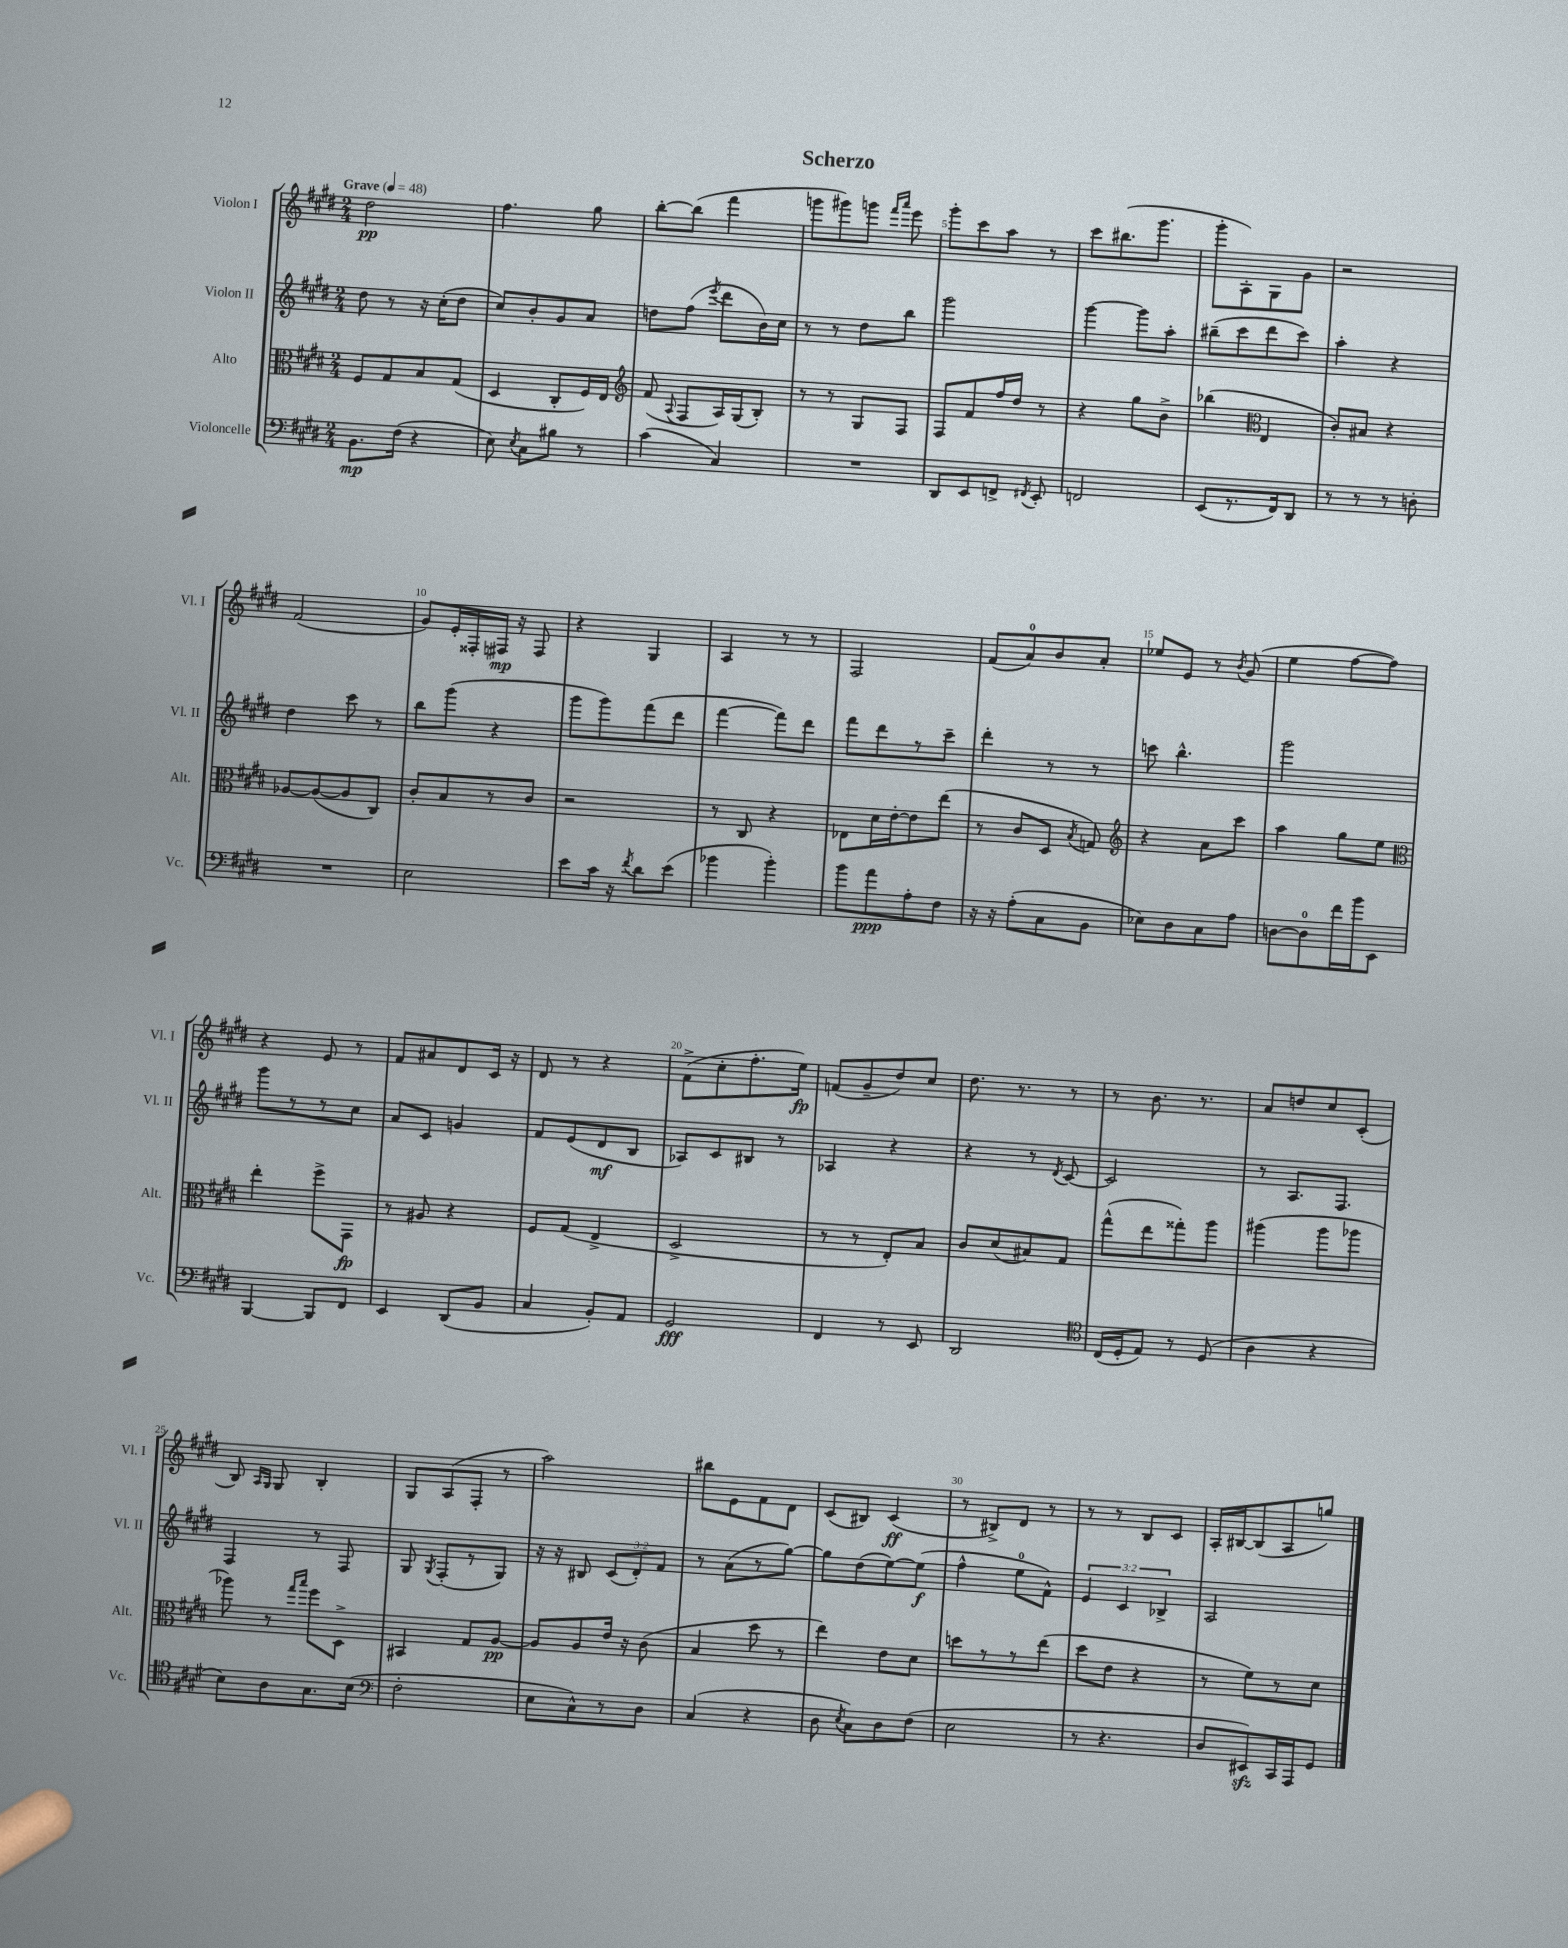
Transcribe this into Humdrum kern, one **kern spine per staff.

**kern	**dynam	**kern	**dynam	**kern	**dynam	**kern	**dynam
*part4	*part4	*part3	*part3	*part2	*part2	*part1	*part1
*staff4	*staff4	*staff3	*staff3	*staff2	*staff2	*staff1	*staff1
*I"Violoncelle	*	*I"Alto	*	*I"Violon II	*	*I"Violon I	*
*I'Vc.	*	*I'Alt.	*	*I'Vl. II	*	*I'Vl. I	*
*clefF4	*	*clefC3	*	*clefG2	*	*clefG2	*
*k[f#c#g#d#]	*	*k[f#c#g#d#]	*	*k[f#c#g#d#]	*	*k[f#c#g#d#]	*
*M2/4	*	*M2/4	*	*M2/4	*	*M2/4	*
*MM48	*	*MM48	*	*MM48	*	*MM48	*
=1	=1	=1	=1	=1	=1	=1	=1
!	!	!	!	!	!	!LO:TX:a:B:t=Grave	!
8.BB\L	mp	8F#/L	.	8dd#\	.	2dd#\	pp
.	.	8G#/	.	8r	.	.	.
(16F#\Jk	.	.	.	.	.	.	.
4r	.	8B/	.	16r	.	.	.
.	.	.	.	(16cc#'\KL	.	.	.
.	.	(8G#/J	.	8dd#\J	.	.	.
=2	=2	=2	=2	=2	=2	=2	=2
8E\)	.	4D#/	.	8cc#/L)	.	4.ff#\	.
8qE/	.	.	.	.	.	.	.
8C#\L	.	.	.	8b'/	.	.	.
8B#X\J	.	8C#'/L	.	8g#/	.	.	.
8r	.	16F#/L)	.	8a/J	.	8gg#\	.
.	.	16E/JJ	.	.	.	.	.
=3	=3	=3	=3	=3	=3	=3	=3
*	*	*clefG2	*	*	*	*	*
(4c#\	.	(8f#/	.	8ddn\L	.	[8bb'\L	.
.	.	8qqA/	.	.	.	.	.
.	.	8F#/L	.	(8ff#\J	.	(8bb\J]	.
.	.	.	.	8qeee/	.	.	.
4C#/)	.	16A/L)	.	8ddd#\L	.	4fff#\	.
.	.	(16G#/J	.	.	.	.	.
.	.	8B'/J)	.	16b\L)	.	.	.
.	.	.	.	16cc#\JJ	.	.	.
=4	=4	=4	=4	=4	=4	=4	=4
2r	.	8r	.	8r	.	8gggn\L	.
.	.	8r	.	8r	.	8ggg#X\)	.
.	.	8G#/L	.	8dd#\L	.	8gggn\J	.
.	.	.	.	.	.	16qqfff#/LL	.
.	.	.	.	.	.	16qqaaa/JJ	.
.	.	8F#/J	.	8bb\J	.	8eee\	.
=5	=5	=5	=5	=5	=5	=5	=5
8DD#/L	.	8F#/L	.	2ggg#\	.	8ggg#'\L	.
8EE/	.	8f#/	.	.	.	8ccc#\	.
8FFn^/J	.	16ff#/L	.	.	.	8aa\J	.
.	.	16dd#/JJ	.	.	.	.	.
8qFF#X/	.	.	.	.	.	.	.
8EE'/	.	8r	.	.	.	8r	.
=6	=6	=6	=6	=6	=6	=6	=6
2FFn/	.	4r	.	[4ggg#\	.	8ccc#\L	.
.	.	.	.	.	.	(8.bb#X\	.
.	.	8gg#\L	.	8ggg#\L]	.	.	.
.	.	.	.	.	.	8.ggg#\J	.
.	.	8b^\J	.	8aa'\J	.	.	.
=7	=7	=7	=7	=7	=7	=7	=7
(8EE/L	.	(4bb-X\	.	(8bb#X~\L	.	8ggg#'\L	.
8.r	.	.	.	8ccc#\	.	8A'\)	.
*	*	*clefC3	*	*	*	*	*
.	.	4E/	.	8ddd#\	.	8G#\	.
16FF#/k)	.	.	.	.	.	.	.
8DD#/J	.	.	.	8ccc#\J)	.	8g#\J	.
=8	=8	=8	=8	=8	=8	=8	=8
8r	.	8c#'/L)	.	4aa'\	.	2r	.
8r	.	8B#X/J	.	.	.	.	.
8r	.	4r	.	4r	.	.	.
8Dn'\	.	.	.	.	.	.	.
!!LO:LB:g=z
=9	=9	=9	=9	=9	=9	=9	=9
2r	.	[8A-X/L	.	4dd#\	.	(2f#/	.
.	.	(8A-/_	.	.	.	.	.
.	.	8A-/]	.	8ccc#\	.	.	.
.	.	8C#/J)	.	8r	.	.	.
=10	=10	=10	=10	=10	=10	=10	=10
2E\	.	8c#'/L	.	8bb\L	.	8g#/L)	.
.	.	8B/	.	(8ggg#\J	.	16e'/L	.
.	.	.	.	.	.	16F##X'/	.
.	.	8r	.	4r	.	16F#X/JJ	mp
.	.	.	.	.	.	16r	.
.	.	8c#/J	.	.	.	8F#/	.
=11	=11	=11	=11	=11	=11	=11	=11
8e\L	.	2r	.	8ggg#\L	.	4r	.
16c#\Jk	.	.	.	8ggg#\)	.	.	.
16r	.	.	.	.	.	.	.
8qf#/	.	.	.	.	.	.	.
8d#\L	.	.	.	(8fff#\	.	4G#/	.
(8e\J	.	.	.	8ddd#\J	.	.	.
=12	=12	=12	=12	=12	=12	=12	=12
4b-X\	.	8r	.	[4fff#\	.	4A/	.
.	.	8C#/	.	.	.	.	.
4b-'\)	.	4r	.	8fff#\L])	.	8r	.
.	.	.	.	8ddd#\J	.	8r	.
=13	=13	=13	=13	=13	=13	=13	=13
8b\L	.	8E-X\L	.	8fff#\L	.	2F#/	.
8a\	ppp	16d#\L	.	8ddd#\	.	.	.
.	.	[16e'\J	.	.	.	.	.
8A'\	.	8e\]	.	8r	.	.	.
8F#\J	.	(8ee\J	.	8ccc#~\J	.	.	.
=14	=14	=14	=14	=14	=14	=14	=14
16r	.	8r	.	4ddd#'\	.	(8f#/L	.
16r	.	.	.	.	.	.	.
(8A'\L	.	8c#/L	.	.	.	8a/)	.
8C#\	.	8D#/J	.	8r	.	8b/	.
.	.	8qB/	.	.	.	.	.
8BB\J	.	8Gn/)	.	8r	.	8a'/J	.
=15	=15	=15	=15	=15	=15	=15	=15
*	*	*clefG2	*	*	*	*	*
8E-X\L)	.	4r	.	8cccn\	.	8ee-X/L	.
8D#\	.	.	.	4.bb^^\	.	8e/J	.
8C#\	.	8a\L	.	.	.	8r	.
.	.	.	.	.	.	8qb/	.
8A\J	.	8ccc#\J	.	.	.	(8g#/	.
=16	=16	=16	=16	=16	=16	=16	=16
[8Dn\L	.	4aa\	.	2ggg#\	.	4ee\	.
8D\]	.	.	.	.	.	.	.
16f#\L	.	8gg#\L	.	.	.	[8ff#\L	.
16b\J	.	.	.	.	.	.	.
8EE\J	.	8ee\J	.	.	.	8ff#\J])	.
!!LO:LB:g=z
=17	=17	=17	=17	=17	=17	=17	=17
*	*	*clefC3	*	*	*	*	*
[4BBB/	.	4ee'\	.	8ggg#\L	.	4r	.
.	.	.	.	8r	.	.	.
8BBB/L]	.	8ff#^\L	.	8r	.	8e/	.
8FF#/J	.	8GG#\J	fp	8cc#\J	.	8r	.
=18	=18	=18	=18	=18	=18	=18	=18
4EE/	.	8r	.	8a/L	.	8f#/L	.
.	.	8A#X/	.	8c#/J	.	8a#X/	.
(8DD#/L	.	4r	.	4gn/	.	8d#/	.
8BB/J	.	.	.	.	.	16c#/Jk	.
.	.	.	.	.	.	16r	.
=19	=19	=19	=19	=19	=19	=19	=19
4C#/	.	8F#/L	.	8f#/L	.	8d#/	.
.	.	(8G#/J	.	(8e/	.	8r	.
8BB'/L)	.	4E^/	.	8d#/	mf	4r	.
8AA/J	.	.	.	8B/J	.	.	.
=20	=20	=20	=20	=20	=20	=20	=20
2GG#/	fff	2D#^/	.	8A-X/L)	.	(8f#^\L	.
.	.	.	.	8c#/	.	8cc#'\	.
.	.	.	.	8B#X/J	.	8.ff#'\	.
.	.	.	.	8r	.	.	.
.	.	.	.	.	.	16ee\Jk)	fp
=21	=21	=21	=21	=21	=21	=21	=21
4FF#/	.	8r	.	4A-X/	.	(8fn/L	.
.	.	8r	.	.	.	8g#~/	.
8r	.	8E'/L)	.	4r	.	8dd#/)	.
8EE/	.	8B/J	.	.	.	8cc#/J	.
=22	=22	=22	=22	=22	=22	=22	=22
2DD#/	.	8c#/L	.	4r	.	8.dd#\	.
.	.	(8d#/	.	.	.	.	.
.	.	.	.	.	.	8.r	.
.	.	8B#X/)	.	8r	.	.	.
.	.	.	.	8qd#/	.	.	.
.	.	8G#/J	.	[8c#/	.	8r	.
=23	=23	=23	=23	=23	=23	=23	=23
*clefC4	*	*	*	*	*	*	*
(16C#/LL	.	(8gg#^^\L	.	2c#/]	.	8r	.
16D#'/J	.	.	.	.	.	.	.
8E/J)	.	8ee\	.	.	.	8.b\	.
8r	.	8gg##X'\)	.	.	.	.	.
.	.	.	.	.	.	8.r	.
(8D#/	.	8aa\J	.	.	.	.	.
=24	=24	=24	=24	=24	=24	=24	=24
4A\	.	(4aa#X\	.	8r	.	8a/L	.
.	.	.	.	8.A/L	.	8ddn/	.
4r	.	8aa#\L	.	.	.	8cc#/	.
.	.	.	.	8.F#/J	.	.	.
.	.	8aa-X\J	.	.	.	(8c#'/J	.
!!LO:LB:g=z
=25	=25	=25	=25	=25	=25	=25	=25
8B\L)	.	8aa-X\)	.	4F#/	.	8B/)	.
.	.	.	.	.	.	16qqA/LL	.
.	.	.	.	.	.	16qqG#/JJ	.
8A\	.	8r	.	.	.	8G#/	.
.	.	16qqgg#/LL	.	.	.	.	.
.	.	16qqbb/JJ	.	.	.	.	.
8.G#\	.	8ff#\L	.	8r	.	4B'/	.
.	.	8D#^\J	.	8F#/	.	.	.
(16B\Jk	.	.	.	.	.	.	.
=26	=26	=26	=26	=26	=26	=26	=26
*clefF4	*	*	*	*	*	*	*
2F#'\	.	4BB#X/	.	8G#/	.	8G#/L	.
.	.	.	.	8qG#/	.	.	.
.	.	.	.	(8F#'/L	.	(8A/	.
.	.	8G#/L	.	8r	.	8F#'/J	.
.	.	[8A/J	pp	8G#/J)	.	8r	.
=27	=27	=27	=27	=27	=27	=27	=27
8E\L	.	8A/L]	.	16r	.	2aa\)	.
.	.	.	.	16r	.	.	.
8C#^^\)	.	8A/	.	8B#X/	.	.	.
8r	.	16e/Jk	.	(12c#/L	.	.	.
.	.	16r	.	.	.	.	.
.	.	.	.	12d#'/)	.	.	.
8D#\J	.	(8c#\	.	.	.	.	.
.	.	.	.	12f#/J	.	.	.
=28	=28	=28	=28	=28	=28	=28	=28
(4C#/	.	4B/	.	8r	.	8bb#X\L	.
.	.	.	.	(8a\L	.	8e\	.
4r	.	8dd#\	.	8r	.	8f#\	.
.	.	8r	.	[8gg#\J)	.	8d#\J	.
=29	=29	=29	=29	=29	=29	=29	=29
8D#\	.	4ee\)	.	8gg#\L]	.	(8c#/L	.
8qE/	.	.	.	.	.	.	.
8C#\L)	.	.	.	(8dd#\	.	8B#X/J)	.
8D#\	.	8e\L	.	[8ee\)	.	(4c#/	ff
(8F#\J	.	8d#\J	.	(8ee\J]	f	.	.
=30	=30	=30	=30	=30	=30	=30	=30
2E\	.	8ddn\L	.	4ff#^^\	.	8r	.
.	.	8r	.	.	.	8B#X^/L)	.
.	.	8r	.	8ee\L	.	8d#/J	.
.	.	(8ee\J	.	8f#^^\J)	.	8r	.
=31	=31	=31	=31	=31	=31	=31	=31
8r	.	8dd#\L	.	6e/	.	8r	.
4.r	.	8e\J	.	.	.	8r	.
.	.	.	.	6c#/	.	.	.
.	.	4r	.	.	.	8B/L	.
.	.	.	.	6B-X^/	.	.	.
.	.	.	.	.	.	8c#/J	.
=32	=32	=32	=32	=32	=32	=32	=32
8D#/L	.	8r	.	2A/	.	16A'/LL	.
.	.	.	.	.	.	[16B#X/J	.
8EE#Xzz/)	.	8f#\L)	.	.	.	(8B#/]	.
16CC#/L	.	8r	.	.	.	8A/	.
16AAA/J	.	.	.	.	.	.	.
8GG#/J	.	8d#\J	.	.	.	8ggn/J)	.
==	==	==	==	==	==	==	==
*-	*-	*-	*-	*-	*-	*-	*-
